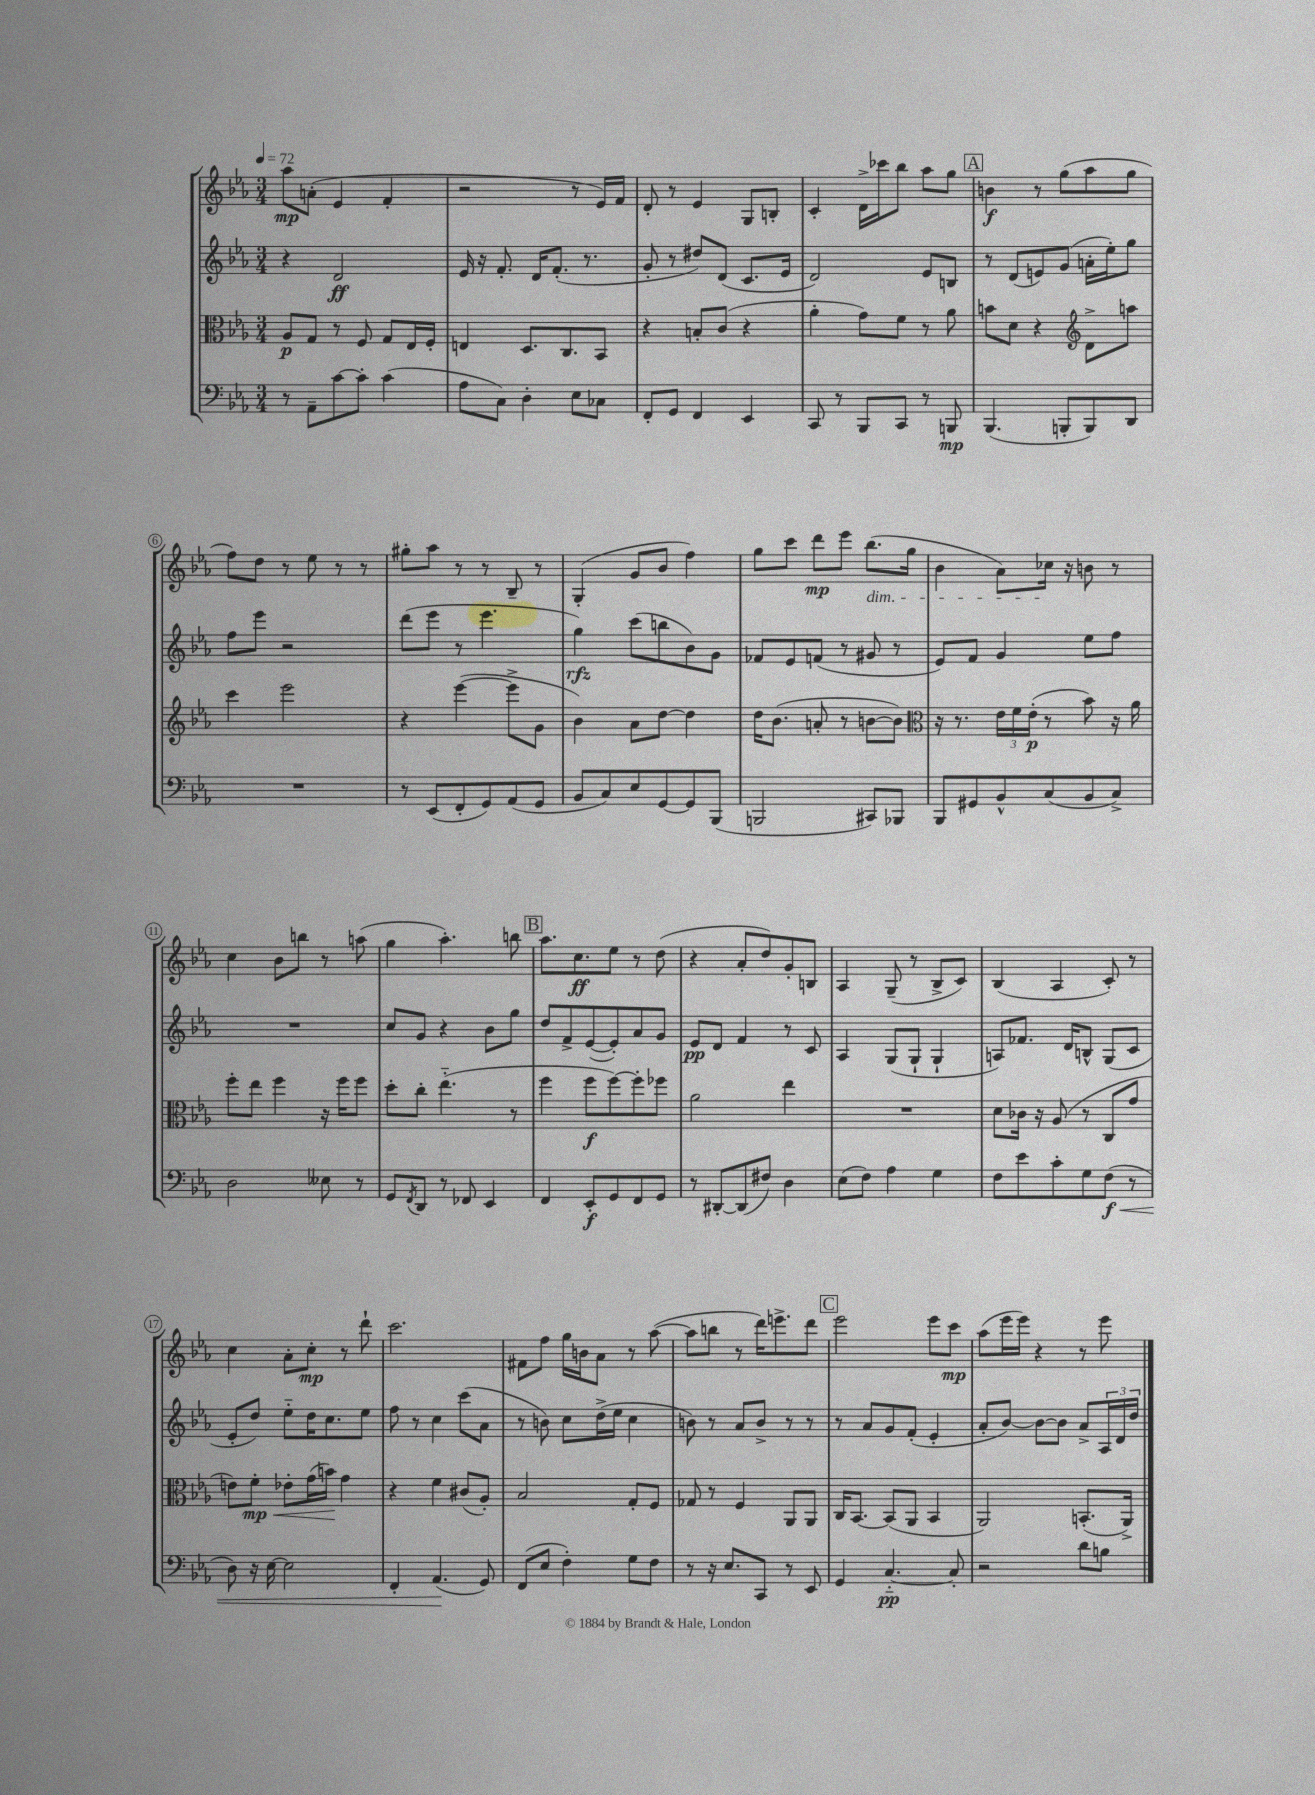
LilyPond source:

<<
\new StaffGroup <<
\new Staff = "s0" {
    \clef treble \key ees \major \numericTimeSignature \time 3/4 \tempo 4 = 72
    aes''8\mp a'8-.( ees'4 f'4-. |
    r2 r8 ees'16) f'16 |
    d'8-. r8 ees'4 g8 b8-. |
    c'4-. d'16-> ces'''16 bes''8 aes''8 g''8 |
    \mark \markup { \box "A" } b'4\f r8 g''8( aes''8 g''8 |
    f''8) d''8 r8 ees''8 r8 r8 |
    gis''8-. aes''8 r8 r8 bes8-- r8 |
    g4-.( g'8 bes'8 f''4) |
    g''8 c'''8 d'''8\mp ees'''8 bes''8.\dim( g''16 |
    bes'4 aes'8) ces''16\! r16 b'8 r8 |
    c''4 bes'8 b''8 r8 a''8( |
    g''4 aes''4.-.) b''8 |
    \mark \markup { \box "B" } aes''8. c''8.\ff ees''8 r8 d''8( |
    r4 aes'8-. d''8) g'8-. b8 |
    aes4 g8--( r8 bes8-> c'8) |
    bes4( aes4 c'8-.) r8 |
    c''4 aes'8-. c''8-.\mp r8 d'''8-! |
    c'''2. |
    fis'8 f''8 g''16 b'16 aes'8 r8 aes''8~( |
    aes''8 b''8 r8 d'''16) e'''8.-> d'''8 |
    \mark \markup { \box "C" } ees'''2 ees'''8 c'''8\mp |
    aes''8( ees'''16 ees'''16) r4 r8 ees'''8 \bar "|." |
}
\new Staff = "s1" {
    \clef treble \key ees \major \numericTimeSignature \time 3/4
    r4 d'2\ff |
    ees'16 r16 f'8.-. d'16 f'8.-.( r8. |
    g'8-. r8 dis''8) d'8( c'8. ees'16 |
    d'2) ees'8 b8 |
    \mark \markup { \box "A" } r8 d'8( e'8) g'8( a'16-. ees''16-.) g''8 |
    f''8 ees'''8 r2 |
    d'''8( ees'''8 r8 ees'''4. |
    g''4\rfz) c'''8( b''8 bes'8) g'8 |
    fes'8 ees'8 f'8( r8 gis'8 r8 |
    ees'8) f'8 g'4 ees''8 f''8 |
    R2. |
    c''8 g'8 r4 bes'8 g''8 |
    \mark \markup { \box "B" } d''8 f'8-> ees'8~( ees'8-.) aes'8 g'8 |
    ees'8\pp d'8 f'4 r8 c'8 |
    aes4 g8( g8-! g4-! |
    a8) fes'8. d'16 b8-^ g8( c'8 |
    ees'8-. d''8) ees''8-_ d''16 c''8. ees''8 |
    f''8 r8 c''4 c'''8( aes'8 |
    r8 b'8) c''8 d''16->( ees''16 c''4 |
    b'8) r8 aes'8 b'8-> r8 r8 |
    \mark \markup { \box "C" } r8 aes'8 g'8 f'8-.( ees'4-. |
    aes'8-. bes'8~) bes'8~ bes'8 aes'8-> \tuplet 3/2 { aes16 d'16 d''16 } \bar "|." |
}
\new Staff = "s2" {
    \clef alto \key ees \major \numericTimeSignature \time 3/4
    aes8\p g8 r8 f8 g8 ees16 f16-. |
    e4 d8. c8. bes,8 |
    r4 b8-. c'8( r4 |
    aes'4-. g'8) f'8 r8 aes'8 |
    \mark \markup { \box "A" } b'8 d'8 r4 \clef treble d'8-> a''8 |
    c'''4 ees'''2 |
    r4 ees'''4~( ees'''8-> g'8 |
    bes'4) aes'8 d''8~ d''4 |
    d''16 bes'8.( a'8-. r8 b'8~ b'8) |
    \clef alto r16 r8. \tuplet 3/2 { ees'16 f'16 ees'16-.\p( } r8 bes'8) r16 aes'16 |
    f''8-. ees''8 f''4 r16 f''16 f''8 |
    d''8-. c''8-. ees''4.-_( r8 |
    \mark \markup { \box "B" } f''4 f''8\f f''8~) f''8-. fes''8 |
    aes'2 ees''4 |
    R2. |
    d'8 ces'16 r16 aes8( r8 c8 g'8 |
    e'8) f'8-.\mp\< ees'8-. g'16( b'16\!) g'4 |
    r4 f'4 cis'8( aes8-.) |
    bes2 g8-. f8 |
    ges8 r8 f4 aes,8 aes,8 |
    \mark \markup { \box "C" } c16 bes,8.~ bes,8( aes,8 bes,4 |
    aes,2) b,8.-.( aes,16->) \bar "|." |
}
\new Staff = "s3" {
    \clef bass \key ees \major \numericTimeSignature \time 3/4
    r8 aes,8-- c'8~ c'8-. c'4( |
    aes8 c8) d4-. ees8 ces8 |
    f,8-. g,8 f,4 ees,4 |
    c,8 r8 bes,,8 c,8 r8 b,,8\mp |
    \mark \markup { \box "A" } bes,,4.( b,,8-. b,,8) d,8 |
    R2. |
    r8 ees,8( f,8-. g,8) aes,8( g,8 |
    bes,8 c8) ees8 g,8~ g,8 bes,,8( |
    b,,2 cis,8) bes,,8 |
    bes,,8 gis,8 bes,8-^ c8( bes,8 c8->) |
    d2 eeses8 r8 |
    g,8 \acciaccatura { f,8 } d,8 r8 fes,8 ees,4 |
    \mark \markup { \box "B" } f,4 ees,8-.\f g,8 f,8 g,8 |
    r8 dis,8~-. dis,8( fis8) d4 |
    ees8( f8) aes4 g4 |
    f8 ees'8 c'8-. g8 f8\f\<( r8 |
    d8) r16 ees16~ ees2 |
    f,4-. aes,4.\!( g,8) |
    f,8( ees8 f4-.) g8 f8 |
    r8 r16 ees8. c,8 r8 ees,8 |
    \mark \markup { \box "C" } g,4 c4.~-_\pp c8-. |
    r2 d'8 b8 \bar "|." |
}
>>
>>
\layout { \context { \Score \override BarNumber.stencil = #(make-stencil-circler 0.1 0.3 ly:text-interface::print) } }
